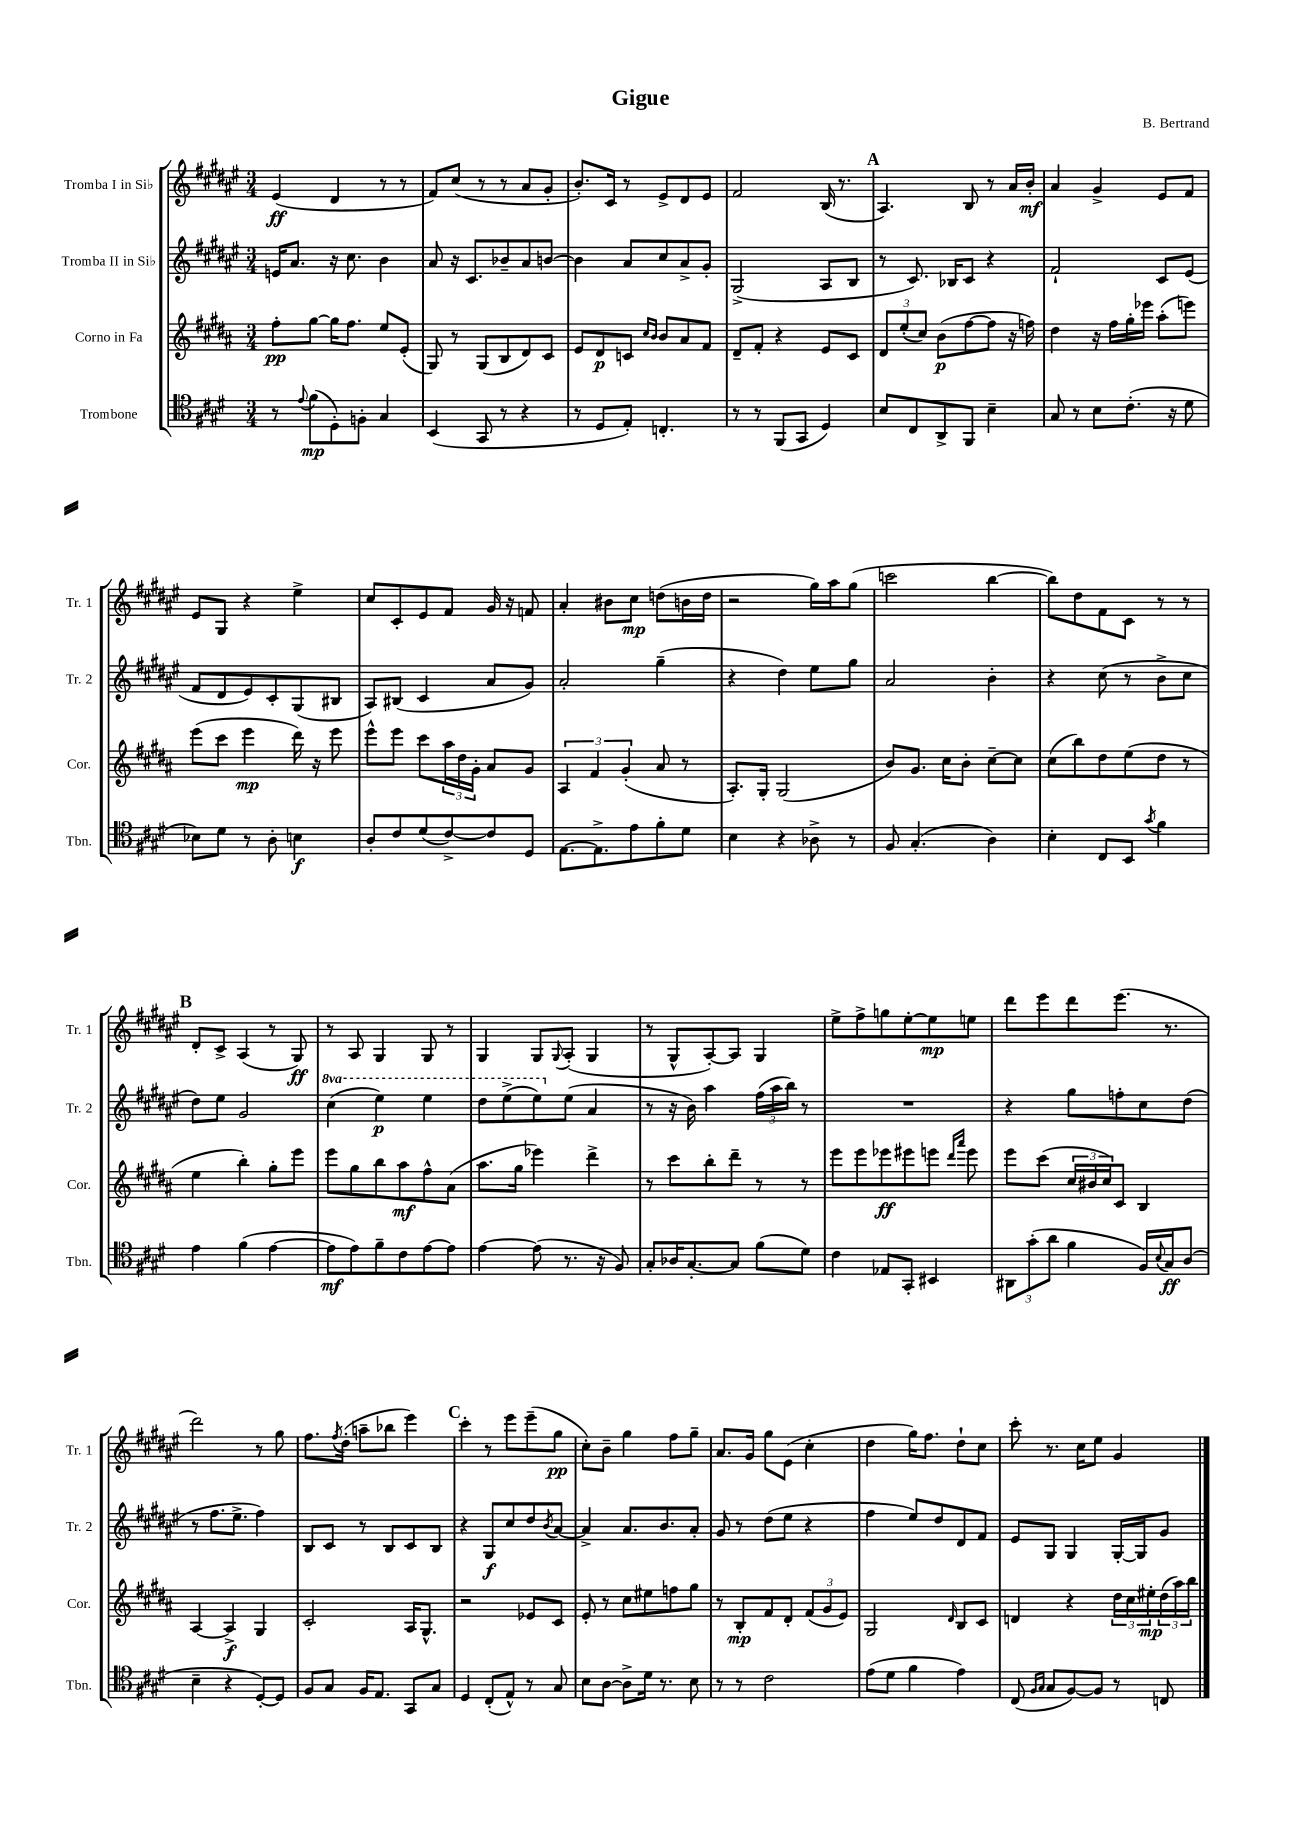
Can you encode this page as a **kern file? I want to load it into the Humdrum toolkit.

**kern	**dynam	**kern	**dynam	**kern	**dynam	**kern	**dynam
*part4	*part4	*part3	*part3	*part2	*part2	*part1	*part1
*staff4	*staff4	*staff3	*staff3	*staff2	*staff2	*staff1	*staff1
*I"Trombone	*	*I"Corno in Fa	*	*I"Tromba II in Si♭	*	*I"Tromba I in Si♭	*
*I'Tbn.	*	*I'Cor.	*	*I'Tr. 2	*	*I'Tr. 1	*
*clefC4	*	*clefG2	*	*clefG2	*	*clefG2	*
*k[f#c#g#d#]	*	*k[f#c#g#d#a#]	*	*k[f#c#g#d#a#e#]	*	*k[f#c#g#d#a#e#]	*
*M3/4	*	*M3/4	*	*M3/4	*	*M3/4	*
=1	=1	=1	=1	=1	=1	=1	=1
8r	.	8ff#'\L	pp	16en/KL	.	(4e#/	ff
.	.	.	.	8.a#/J	.	.	.
8qqe/	.	.	.	.	.	.	.
(8f#\L	mp	[8gg#\J	.	.	.	.	.
8D#'\)	.	16gg#\KL]	.	16r	.	4d#/	.
.	.	8.ff#\J	.	8.cc#\	.	.	.
8Fn'\J	.	.	.	.	.	.	.
4G#/	.	8ee/L	.	4b\	.	8r	.
.	.	(8e'/J	.	.	.	8r	.
=2	=2	=2	=2	=2	=2	=2	=2
(4BB/	.	8G#/)	.	8a#/	.	8f#/L)	.
.	.	8r	.	16r	.	(8cc#/J	.
.	.	.	.	8.c#/L	.	.	.
8GG#/	.	(8G#/L	.	.	.	8r	.
8r	.	8B/	.	8b-X~/	.	8r	.
4r	.	8d#/)	.	8a#/	.	8a#/L	.
.	.	8c#/J	.	[8bn/J	.	8g#'/J	.
=3	=3	=3	=3	=3	=3	=3	=3
8r	.	8e/L	.	4b\]	.	8.b'/L)	.
8D#/L	.	8d#/	p	.	.	.	.
.	.	.	.	.	.	16c#/Jk	.
8E'/J)	.	8cn/J	.	8a#/L	.	8r	.
.	.	16qqcc#/LL	.	.	.	.	.
.	.	16qqb/JJ	.	.	.	.	.
4.Cn'/	.	8b/L	.	8cc#/	.	8e#^/L	.
.	.	8a#/	.	8a#^/	.	8d#/	.
.	.	8f#/J	.	8g#'/J	.	8e#/J	.
=4	=4	=4	=4	=4	=4	=4	=4
8r	.	8d#~/L	.	(2G#^/	.	2f#/	.
8r	.	8f#'/J	.	.	.	.	.
(8FF#/L	.	4r	.	.	.	.	.
8GG#/J	.	.	.	.	.	.	.
4D#/)	.	8e/L	.	8A#/L	.	(16B/	.
.	.	.	.	.	.	8.r	.
.	.	8c#/J	.	8B/J	.	.	.
!!LO:REH:place=s1:t=A
=5	=5	=5	=5	=5	=5	=5	=5
8B/L	.	12d#/L	.	8r	.	4.A#/)	.
.	.	(12ee'/	.	.	.	.	.
8C#/	.	.	.	8.c#/)	.	.	.
.	.	12cc#/J)	.	.	.	.	.
8AA^/	.	(8b\L	p	.	.	.	.
.	.	.	.	16B-X/KL	.	.	.
8FF#/J	.	[8ff#\	.	8c#/J	.	8B/	.
4B~\	.	8ff#\J]	.	4r	.	8r	.
.	.	16r	.	.	.	16a#/LL	.
.	.	16ffn\)	.	.	.	16b'/JJ	mf
=6	=6	=6	=6	=6	=6	=6	=6
8G#/	.	4dd#\	.	2f#`/	.	4a#/	.
8r	.	.	.	.	.	.	.
8B\L	.	16r	.	.	.	4g#^/	.
.	.	16ff#\LL	.	.	.	.	.
(8.c#'\J	.	16gg#'\	.	.	.	.	.
.	.	16eee-X\JJ	.	.	.	.	.
.	.	(8aa#'\L	.	8c#/L	.	8e#/L	.
16r	.	.	.	.	.	.	.
8d#\	.	8eeen\J)	.	(8e#/J	.	8f#/J	.
!!LO:LB:g=z
=7	=7	=7	=7	=7	=7	=7	=7
8B-X\L)	.	(8eee\L	.	8f#/L	.	8e#/L	.
8d#\J	.	8ccc#\J	.	8d#/	.	8G#/J	.
8r	.	4eee\	mp	8e#/)	.	4r	.
8A'\	.	.	.	8c#'/	.	.	.
4Bn\	f	16ddd#\)	.	(8G#/	.	4ee#^\	.
.	.	16r	.	.	.	.	.
.	.	8eee\	.	8B#X/J	.	.	.
=8	=8	=8	=8	=8	=8	=8	=8
8A'/L	.	8eee^^\L	.	8A#/L)	.	8cc#/L	.
8c#/	.	8eee\J	.	(8B#X/J	.	8c#'/	.
(8d#/	.	8ccc#\L	.	4c#/	.	8e#/	.
[8c#^/)	.	24aa#\L	.	.	.	8f#/J	.
.	.	24dd#\	.	.	.	.	.
.	.	24g#'\JJ	.	.	.	.	.
8c#/]	.	8a#/L	.	8a#/L	.	16g#/	.
.	.	.	.	.	.	16r	.
8D#/J	.	8g#/J	.	8g#/J)	.	8fn/	.
=9	=9	=9	=9	=9	=9	=9	=9
[8.E\L	.	6A#/	.	2a#'/	.	4a#'/	.
.	.	6f#/	.	.	.	.	.
8.E^\]	.	.	.	.	.	.	.
.	.	.	.	.	.	8b#X\L	.
.	.	(6g#'/	.	.	.	.	.
8e\	.	.	.	.	.	8cc#\J	mp
8f#'\	.	8a#/	.	(4gg#~\	.	(8ddn\L	.
8d#\J	.	8r	.	.	.	16bn\L	.
.	.	.	.	.	.	16dd\JJ	.
=10	=10	=10	=10	=10	=10	=10	=10
4B\	.	8.A#'/L)	.	4r	.	2r	.
.	.	16G#'/Jk	.	.	.	.	.
4r	.	(2G#/	.	4dd#\)	.	.	.
8A-X^\	.	.	.	8ee#\L	.	16gg#\LL)	.
.	.	.	.	.	.	16aa#\J	.
8r	.	.	.	8gg#\J	.	(8gg#\J	.
=11	=11	=11	=11	=11	=11	=11	=11
8F#/	.	8b/L)	.	2a#/	.	2cccn\	.
(4.G#'/	.	8.g#/J	.	.	.	.	.
.	.	16cc#\KL	.	.	.	.	.
.	.	8b'\J	.	.	.	.	.
4A\)	.	[8cc#~\L	.	4b'\	.	[4bb\	.
.	.	8cc#\J]	.	.	.	.	.
=12	=12	=12	=12	=12	=12	=12	=12
4B'\	.	(8cc#\L	.	4r	.	8bb\L])	.
.	.	8bb\)	.	.	.	8dd#\	.
8C#/L	.	8dd#\	.	(8cc#\	.	8f#\	.
8BB/J	.	(8ee\	.	8r	.	8c#\J	.
8qg#/	.	.	.	.	.	.	.
4f#\	.	8dd#\J	.	8b^\L	.	8r	.
.	.	8r	.	8cc#\J	.	8r	.
!!LO:LB:g=z
!!LO:REH:place=s1:t=B
=13	=13	=13	=13	=13	=13	=13	=13
4e\	.	4ee\	.	8dd#\L)	.	8d#'/L	.
.	.	.	.	8ee#\J	.	8c#^/J	.
(4f#\	.	4bb'\)	.	2g#/	.	(4A#/	.
[4e\	.	8gg#'\L	.	.	.	8r	.
.	.	8eee\J	.	.	.	8G#/)	ff
=14	=14	=14	=14	=14	=14	=14	=14
*	*	*	*	*8va	*	*	*
8e\L]	mf	8eee\L	.	(4ccc#\	.	8r	.
8e\)	.	8gg#\	.	.	.	8A#/	.
8f#~\	.	8bb\	.	4eee#\)	p	4G#/	.
8c#\	.	8aa#\	mf	.	.	.	.
[8e\	.	8ff#^^\	.	4eee#\	.	8G#/	.
8e\J]	.	(8a#\J	.	.	.	8r	.
=15	=15	=15	=15	=15	=15	=15	=15
[4e\	.	8.aa#\L	.	8ddd#\L	.	4G#/	.
.	.	.	.	(8eee#^\	.	.	.
.	.	16gg#\Jk	.	.	.	.	.
(8e\]	.	4eee-X\)	.	8eee#\)	.	8G#/L	.
.	.	.	.	.	.	8qqG#/	.
*	*	*	*	*X8va	*	*	*
8.r	.	.	.	(8ee#\J	.	(8A#'/J	.
.	.	4ddd#^\	.	4a#/	.	4G#/	.
16r	.	.	.	.	.	.	.
8F#/)	.	.	.	.	.	.	.
=16	=16	=16	=16	=16	=16	=16	=16
8G#'/L	.	8r	.	8r	.	8r	.
16A-X/K	.	8ccc#\L	.	16r	.	8G#^^/L	.
[8.G#'/	.	.	.	16b\)	.	.	.
.	.	8bb'\	.	4aa#\	.	[8A#'/)	.
8G#/J]	.	8ddd#~\J	.	.	.	8A#/J]	.
(8f#\L	.	8r	.	(24ff#\LL	.	4G#/	.
.	.	.	.	24aa#\	.	.	.
.	.	.	.	24bb\JJ)	.	.	.
8d#\J)	.	8r	.	8r	.	.	.
=17	=17	=17	=17	=17	=17	=17	=17
4c#\	.	8eee\L	.	2.r	.	8ee#^\L	.
.	.	8eee\	.	.	.	8ff#^\	.
8E-X/L	.	8eee-X\	ff	.	.	8ggn\	.
8GG#'/J	.	8eee#X\	.	.	.	[8ee#'\	.
4BB#X/	.	8eeen\J	.	.	.	8ee#\]	mp
.	.	16qqddd#/LL	.	.	.	.	.
.	.	16qqaaa#/JJ	.	.	.	.	.
.	.	8eee\	.	.	.	8een\J	.
=18	=18	=18	=18	=18	=18	=18	=18
12AA#X\L	.	8eee\L	.	4r	.	8ddd#\L	.
(12g#'\	.	.	.	.	.	.	.
.	.	(8ccc#\J	.	.	.	8eee#\	.
12a\J	.	.	.	.	.	.	.
4f#\	.	24cc#/LL	.	8gg#\L	.	8ddd#\	.
.	.	24b#X/	.	.	.	.	.
.	.	24cc#/J)	.	.	.	.	.
.	.	8c#/J	.	8ffn'\	.	(8.eee#\J	.
16F#/LL)	.	4B/	.	8cc#\	.	.	.
8qqB/	.	.	.	.	.	.	.
16G#/J	ff	.	.	.	.	8.r	.
(8A/J	.	.	.	(8dd#\J	.	.	.
!!LO:LB:g=z
=19	=19	=19	=19	=19	=19	=19	=19
4B~\	.	[4A#/	.	8r	.	2ddd#\)	.
.	.	.	.	8.ff#\L	.	.	.
4r	.	4A#^/]	f	.	.	.	.
.	.	.	.	8.ee#^\J	.	.	.
[8D#'/L)	.	4G#/	.	4ff#\)	.	8r	.
8D#/J]	.	.	.	.	.	8gg#\	.
=20	=20	=20	=20	=20	=20	=20	=20
8F#/L	.	2c#'/	.	8B/L	.	8.ff#\L	.
8G#/J	.	.	.	8c#/J	.	.	.
.	.	.	.	.	.	8qff#/	.
.	.	.	.	.	.	(16dd#'\Jk	.
16F#/KL	.	.	.	8r	.	8aan~\L	.
8.E/J	.	.	.	.	.	.	.
.	.	.	.	8B/L	.	8bb-X\J	.
8GG#/L	.	16A#/KL	.	8c#/	.	4eee#\)	.
.	.	8.G#^^/J	.	.	.	.	.
8G#/J	.	.	.	8B/J	.	.	.
!!LO:REH:place=s1:t=C
=21	=21	=21	=21	=21	=21	=21	=21
4D#/	.	2r	.	4r	.	4ccc#'\	.
(8C#'/L	.	.	.	8G#/L	f	8r	.
8E^^/J)	.	.	.	8cc#/	.	8eee#\L	.
8r	.	8e-X/L	.	8dd#/	.	(8eee#~\	.
.	.	.	.	8qb/	.	.	.
8G#/	.	8c#/J	.	[8a#/J	.	8gg#\J	pp
=22	=22	=22	=22	=22	=22	=22	=22
8B\L	.	8e'/	.	4a#^/]	.	8cc#'\L)	.
[8A\J	.	8r	.	.	.	8b~\J	.
8A^\L]	.	8cc#\L	.	8.a#/L	.	4gg#\	.
16d#\Jk	.	8ee#X\	.	.	.	.	.
8.r	.	.	.	8.b/	.	.	.
.	.	8ffn\	.	.	.	8ff#\L	.
8B\	.	8gg#\J	.	8a#'/J	.	8gg#~\J	.
=23	=23	=23	=23	=23	=23	=23	=23
8r	.	8r	.	8g#/	.	8.a#/L	.
8r	.	8B'/L	mp	8r	.	.	.
.	.	.	.	.	.	16g#/Jk	.
2c#\	.	8f#/	.	(8dd#\L	.	8gg#\L	.
.	.	8d#'/J	.	8ee#\J	.	(8e#\J	.
.	.	(12f#/L	.	4r	.	4cc#'\	.
.	.	12g#/	.	.	.	.	.
.	.	12e/J)	.	.	.	.	.
=24	=24	=24	=24	=24	=24	=24	=24
(8e\L	.	2G#/	.	4ff#\	.	4dd#\	.
8d#\J	.	.	.	.	.	.	.
4f#\	.	.	.	8ee#/L)	.	16gg#\KL)	.
.	.	.	.	.	.	8.ff#\J	.
.	.	.	.	8dd#/	.	.	.
.	.	16qqd#/	.	.	.	.	.
4e\)	.	8B/L	.	8d#/	.	8dd#`\L	.
.	.	8c#/J	.	8f#/J	.	8cc#\J	.
=25	=25	=25	=25	=25	=25	=25	=25
(8C#/	.	4dn/	.	8e#/L	.	8ccc#'\	.
16qqF#/LL	.	.	.	.	.	.	.
16qqG#/JJ	.	.	.	.	.	.	.
8G#/L	.	.	.	8G#/J	.	8.r	.
[8F#/)	.	4r	.	4G#/	.	.	.
.	.	.	.	.	.	16cc#\KL	.
8F#/J]	.	.	.	.	.	8ee#\J	.
8r	.	24dd#\LL	.	[16G#'/LL	.	4g#/	.
.	.	24cc#\	.	.	.	.	.
.	.	.	.	16G#/J]	.	.	.
.	.	24ee#X'\	mp	.	.	.	.
8Cn/	.	(24dd#\	.	8g#/J	.	.	.
.	.	24aa#\)	.	.	.	.	.
.	.	24bb\JJ	.	.	.	.	.
==	==	==	==	==	==	==	==
*-	*-	*-	*-	*-	*-	*-	*-
